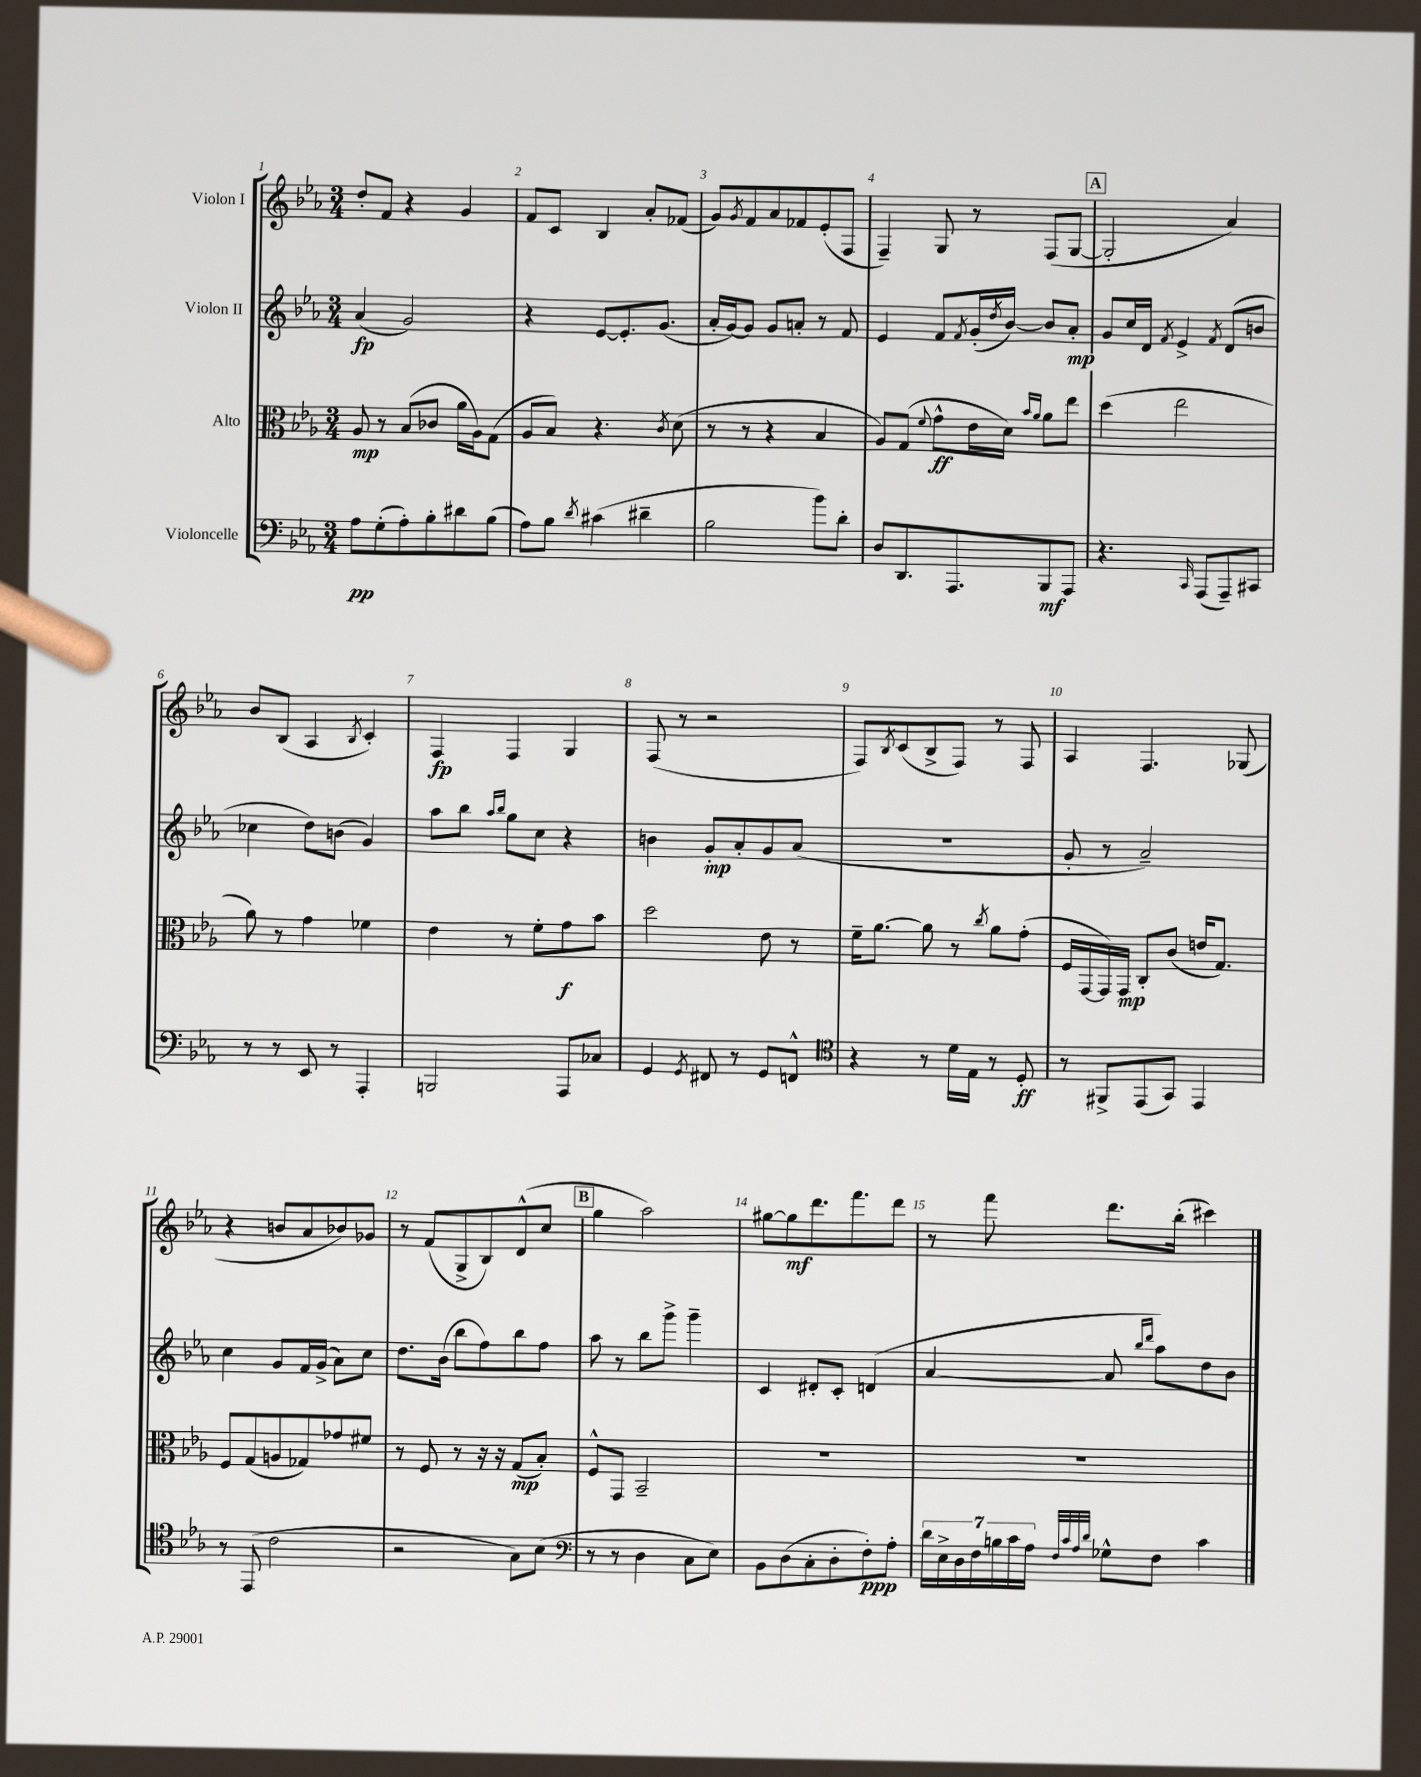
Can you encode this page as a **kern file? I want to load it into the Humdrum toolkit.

**kern	**dynam	**kern	**dynam	**kern	**dynam	**kern	**dynam
*part4	*part4	*part3	*part3	*part2	*part2	*part1	*part1
*staff4	*staff4	*staff3	*staff3	*staff2	*staff2	*staff1	*staff1
*I"Violoncelle	*	*I"Alto	*	*I"Violon II	*	*I"Violon I	*
*clefF4	*	*clefC3	*	*clefG2	*	*clefG2	*
*k[b-e-a-]	*	*k[b-e-a-]	*	*k[b-e-a-]	*	*k[b-e-a-]	*
*M3/4	*	*M3/4	*	*M3/4	*	*M3/4	*
=1	=1	=1	=1	=1	=1	=1	=1
8A-\L	pp	8A-/	mp	(4a-/	fp	8dd'/L	.
(8G'\	.	8r	.	.	.	8f/J	.
8A-'\)	.	(8B-/L	.	2g/)	.	4r	.
8B-'\	.	8c-X/J	.	.	.	.	.
8d#X\	.	16a-\LL	.	.	.	4g/	.
.	.	16A-\J)	.	.	.	.	.
(8B-\J	.	(8G\J	.	.	.	.	.
=2	=2	=2	=2	=2	=2	=2	=2
8A-\L)	.	8A-/L	.	4r	.	8f/L	.
8B-\J	.	8B-/J)	.	.	.	8c/J	.
8qd/	.	.	.	.	.	.	.
(4c#X\	.	4.r	.	[8e-/L	.	4B-/	.
.	.	.	.	8.e-'/]	.	.	.
4d#X~\	.	.	.	.	.	8a-'/L	.
.	.	.	.	(8.g/J	.	.	.
.	.	8qc/	.	.	.	.	.
.	.	(8d\	.	.	.	(8f-X/J	.
=3	=3	=3	=3	=3	=3	=3	=3
2B-\	.	8r	.	16a-'/LL	.	8g/L)	.
.	.	.	.	[16g/J)	.	.	.
.	.	.	.	.	.	8qg/	.
.	.	8r	.	8g/J]	.	8f/	.
.	.	4r	.	8g/L	.	8a-/	.
.	.	.	.	8an'/J	.	8f-X/	.
8b-\L)	.	4B-/	.	8r	.	(8e-'/	.
8d'\J	.	.	.	8f/	.	8F/J	.
=4	=4	=4	=4	=4	=4	=4	=4
8D/L	.	8A-/L)	.	4e-/	.	4F~/)	.
8.DD/	.	(8G/J	.	.	.	.	.
.	.	8qqf/	.	.	.	.	.
.	.	8g^^\L	ff	8f/L	.	8G/	.
8.AAA-/	.	.	.	.	.	.	.
.	.	.	.	8qf/	.	.	.
.	.	16e-\L	.	(16g'/L	.	8r	.
.	.	.	.	8qdd/	.	.	.
.	.	16d\JJ)	.	[16b-/JJ)	.	.	.
.	.	16qqb-/LL	.	.	.	.	.
.	.	16qqa-/JJ	.	.	.	.	.
8BBB-/	mf	8a-\L	.	8b-/L]	.	(8F/L	.
8AAA-/J	.	8ee-\J	.	8a-'/J	mp	[8G/J	.
!!LO:REH:place=s1:t=A
=5	=5	=5	=5	=5	=5	=5	=5
4.r	.	(4dd\	.	8g/L	.	2G'/]	.
.	.	.	.	16cc/L	.	.	.
.	.	.	.	16d/JJ	.	.	.
.	.	.	.	8qf/	.	.	.
.	.	2ee-\	.	4e-^/	.	.	.
16qqCC/	.	.	.	.	.	.	.
(8AAA-/L	.	.	.	.	.	.	.
.	.	.	.	8qf/	.	.	.
8AAA-~/)	.	.	.	(8d/L	.	4a-/)	.
8CC#X/J	.	.	.	8bn/J	.	.	.
!!LO:LB:g=z
=6	=6	=6	=6	=6	=6	=6	=6
8r	.	8a-\)	.	4cc-X\	.	8b-/L	.
8r	.	8r	.	.	.	(8B-/J	.
8EE-/	.	4g\	.	8dd\L)	.	4A-/	.
8r	.	.	.	(8bn\J	.	.	.
.	.	.	.	.	.	8qB-/	.
4AAA-'/	.	4f-X\	.	4g/)	.	4c'/)	.
=7	=7	=7	=7	=7	=7	=7	=7
2BBBn/	.	4e-\	.	8aa-\L	.	4F/	fp
.	.	.	.	8bb-\J	.	.	.
.	.	.	.	16qqaa-/LL	.	.	.
.	.	.	.	16qqbb-/JJ	.	.	.
.	.	8r	.	8gg\L	.	4F/	.
.	.	8f'\L	.	8cc\J	.	.	.
8AAA-/L	.	8g\	f	4r	.	4G/	.
8C-X/J	.	8b-\J	.	.	.	.	.
=8	=8	=8	=8	=8	=8	=8	=8
4GG/	.	2dd\	.	4bn\	.	(8F/	.
.	.	.	.	.	.	8r	.
8qGG/	.	.	.	.	.	.	.
8FF#X/	.	.	.	8g'/L	mp	2r	.
8r	.	.	.	8a-'/	.	.	.
8GG/L	.	8e-\	.	8g/	.	.	.
8FFn^^/J	.	8r	.	(8a-/J	.	.	.
=9	=9	=9	=9	=9	=9	=9	=9
*clefC4	*	*	*	*	*	*	*
4r	.	16f~\KL	.	2.r	.	8F/L)	.
.	.	[8.a-\J	.	.	.	.	.
.	.	.	.	.	.	8qB-/	.
.	.	.	.	.	.	(8c/	.
8r	.	8a-\]	.	.	.	8B-^/	.
16d\LL	.	8r	.	.	.	8F/J)	.
16E-\JJ	.	.	.	.	.	.	.
.	.	8qcc/	.	.	.	.	.
8r	.	8a-\L	.	.	.	8r	.
8D'/	ff	(8g'\J	.	.	.	8F/	.
=10	=10	=10	=10	=10	=10	=10	=10
8r	.	16F/LL	.	8g'/	.	4A-/	.
.	.	[16GG/	.	.	.	.	.
8FF#X^/L	.	16GG/])	.	8r	.	.	.
.	.	16GG/JJ	mp	.	.	.	.
(8EE-/	.	8C'/L	.	2a-~/)	.	4.F/	.
8GG/J)	.	(8c/J	.	.	.	.	.
4EE-/	.	16en/KL	.	.	.	.	.
.	.	8.G/J)	.	.	.	.	.
.	.	.	.	.	.	(8G-X/	.
!!LO:LB:g=z
=11	=11	=11	=11	=11	=11	=11	=11
8r	.	8F/L	.	4cc\	.	4r	.
(8EE-/	.	(8G/	.	.	.	.	.
2c\	.	8An/	.	8g/L	.	8bn/L	.
.	.	8G-X/)	.	16f/L	.	8a-/	.
.	.	.	.	(16g^/JJ	.	.	.
.	.	8g-X/	.	8a-\L)	.	8b-X/)	.
.	.	8f#X/J	.	8cc\J	.	8g-X/J	.
=12	=12	=12	=12	=12	=12	=12	=12
2r	.	8r	.	8.dd\L	.	8r	.
.	.	8F/	.	.	.	(8f/L	.
.	.	.	.	(16b-\Jk	.	.	.
.	.	8r	.	8bb-\L	.	8G^/	.
.	.	16r	.	8ff\)	.	8B-/)	.
.	.	16r	.	.	.	.	.
8G\L)	.	(8G/L	mp	8bb-\	.	(8d^^/	.
(8B-\J	.	8B-'/J)	.	8ff\J	.	8cc/J	.
!!LO:REH:place=s1:t=B
=13	=13	=13	=13	=13	=13	=13	=13
*clefF4	*	*	*	*	*	*	*
8r	.	8F^^/L	.	8aa-\	.	4gg\	.
8r	.	8GG/J	.	8r	.	.	.
4D\	.	2BB-~/	.	8bb-\L	.	2aa-\)	.
.	.	.	.	8ggg^\J	.	.	.
8C\L	.	.	.	4ggg~\	.	.	.
8E-\J)	.	.	.	.	.	.	.
=14	=14	=14	=14	=14	=14	=14	=14
8BB-\L	.	2.r	.	4c/	.	[8gg#X\L	.
(8D\	.	.	.	.	.	8gg#\]	mf
8C'\	.	.	.	8d#X'/L	.	8.ddd\	.
8D'\	.	.	.	8c'/J	.	.	.
.	.	.	.	.	.	8.fff\	.
8F'\)	ppp	.	.	(4dn/	.	.	.
8A-'\J	.	.	.	.	.	8ddd\J	.
=15	=15	=15	=15	=15	=15	=15	=15
28d\LL	.	2.r	.	[4a-/	.	8r	.
28E-^\	.	.	.	.	.	.	.
28D\	.	.	.	.	.	.	.
28F\	.	.	.	.	.	.	.
.	.	.	.	.	.	8fff\	.
28Bn\	.	.	.	.	.	.	.
28c\	.	.	.	.	.	.	.
28A-\JJ	.	.	.	.	.	.	.
32qqF/LLL	.	.	.	.	.	.	.
32qqc/	.	.	.	.	.	.	.
32qqA-/	.	.	.	.	.	.	.
32qqd/JJJ	.	.	.	.	.	.	.
8G-X^^\L	.	.	.	8a-/]	.	8.ddd\L	.
.	.	.	.	16qqbb-/LL	.	.	.
.	.	.	.	16qqddd/JJ	.	.	.
8F\J	.	.	.	8aa-\L)	.	.	.
.	.	.	.	.	.	(16bb-'\Jk	.
4c\	.	.	.	8dd\	.	4ccc#X\)	.
.	.	.	.	8b-\J	.	.	.
==	==	==	==	==	==	==	==
*-	*-	*-	*-	*-	*-	*-	*-
